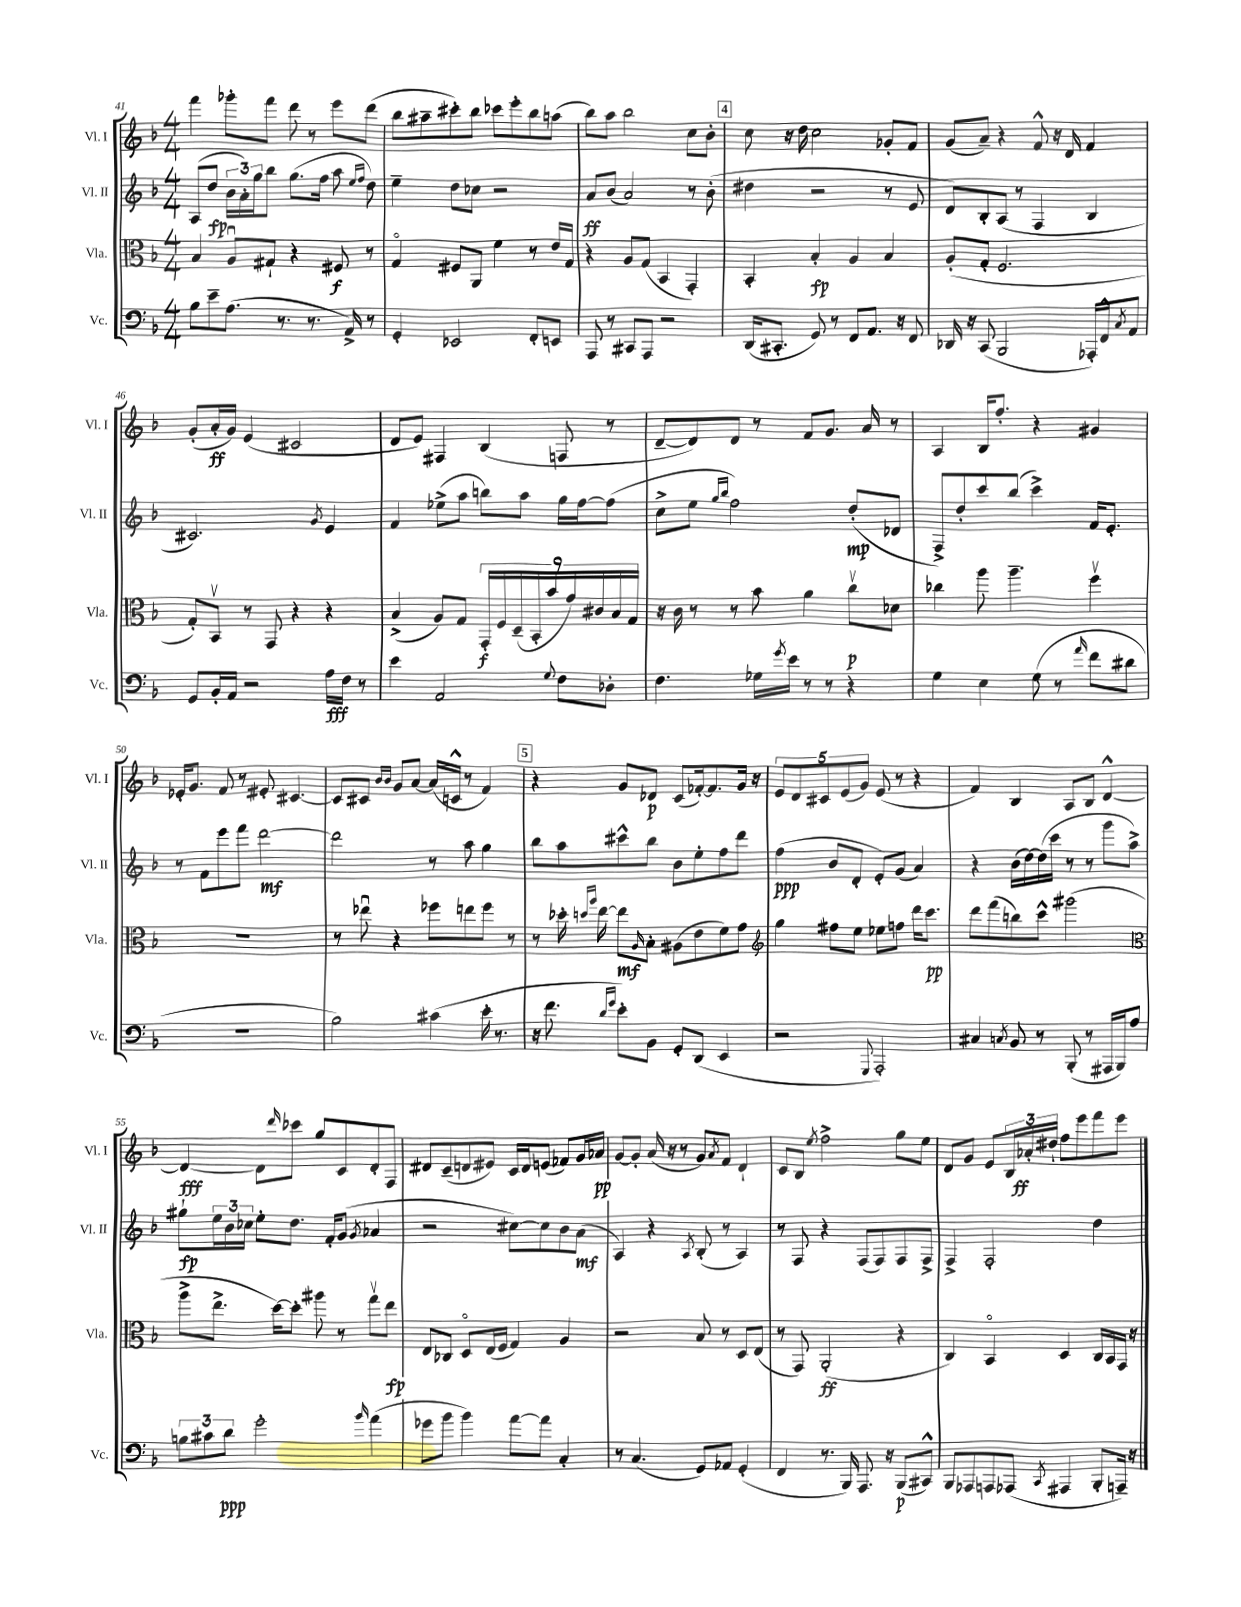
<<
\new StaffGroup <<
\new Staff = "s0" \with { instrumentName = "Vl. I" shortInstrumentName = "Vl. I" } {
    \clef treble \key f \major \numericTimeSignature \time 4/4
    f'''4 ges'''8-. f'''8 d'''8 r8 e'''8 d'''8( |
    bes''8 ais''8-- cis'''8-.) bes''8 ces'''8 e'''8-. bes''8 a''8( |
    bes''8) a''8 bes''2 c''8 bes'8-. |
    \mark \markup { \box "4" } c''8 r16 d''16 c''2 ges'8-. f'8 |
    g'8( a'8--) r4 f'8-^ r16 d'16 f'4 |
    g'8-.( a'16-.\ff g'16) e'4( cis'2 |
    d'8 e'8) fis4 bes4( f8 r8 |
    d'8~-- d'8) d'8 r8 f'8 g'8. a'16 r8 |
    a4 bes16 f''8.-. r4 gis'4 |
    ees'16-. g'8. f'8 r8 eis'8-. cis'4.~ |
    cis'8 cis'8 \grace { bes'16 bes'16 } g'8 a'8~ a'16( c'16-^ r8 f'4) |
    \mark \markup { \box "5" } r4 g'8 des'8\p c'8( fes'16~-.) fes'8. g'16 r16 |
    \tuplet 5/4 { e'8 d'8 cis'8 e'8( g'8) } e'8( r8 r4 |
    f'4) bes4 a8 bes8 d'4~-^ |
    d'4~\fff d'8 \grace { d'''16 } ces'''8 g''8 c'8 d'8-. f8 |
    dis'8 c'8--( d'8 eis'8) c'16 d'16 e'8( fes'8) g'16 aes'16\pp |
    g'8~ g'8-. a'16( r16 r8 g'8) \acciaccatura { a'8 } f'8 d'4-! |
    c'8 bes8 \acciaccatura { e''8 } f''2-> g''8 e''8 |
    d'8 g'8 e'8 \tuplet 3/2 { bes16 aes'16-.\ff dis''16-! } f''8 e'''8 f'''8 e'''8 \bar "|." |
}
\new Staff = "s1" \with { instrumentName = "Vl. II" shortInstrumentName = "Vl. II" } {
    \clef treble \key f \major \numericTimeSignature \time 4/4
    a8( d''8\fp \tuplet 3/2 { bes'16 a'16-.) g''16 } bes''8 g''8.( f''16 a''8 \grace { e''16 f''16 } d''8) |
    e''4-- d''8 ces''8 r2 |
    a'8\ff bes'8( a'2) r8 bes'8-.( |
    \mark \markup { \box "4" } dis''4 r2 r8 e'8 |
    d'8) bes8-. a8( r8 f4 bes4 |
    cis'2.) \acciaccatura { g'8 } e'4 |
    f'4 ees''8->( a''8 b''8) a''8 g''16 f''16~ f''8( |
    c''8-> e''8 \grace { g''16 bes''16 } f''2) d''8-.\mp( des'8 |
    f8->) d''8-. c'''8 bes''8( c'''4->) f'16 e'8.-. |
    r8 f'8 e'''8 f'''8 d'''2~\mf |
    d'''2 r8 a''8 g''4 |
    \mark \markup { \box "5" } bes''8 a''8 cis'''8-^ bes''8 bes'8 e''8-. f''8 d'''8 |
    f''4\ppp( bes'8 d'8-. e'8-.) g'8( a'4) |
    r4 bes'16( d''16~) d''16( c'''16 r8 r8 g'''8 a''8->) |
    gis''8-!\fp \tuplet 3/2 { e''16 bes'16 ces''16 } e''8-. d''8. f'16-. g'8( \acciaccatura { g'8 } aes'4 |
    r2 cis''8~) cis''8 bes'8 a'8\mf( |
    a4) r4 \acciaccatura { a8 } bes8-.( r8 a4) |
    r8 f8 r4 f8( f8) f8 f8-> |
    f4-> f2-. d''4 \bar "|." |
}
\new Staff = "s2" \with { instrumentName = "Vla." shortInstrumentName = "Vla." } {
    \clef alto \key f \major \numericTimeSignature \time 4/4
    bes4 a8\downbow gis8-! r4 fis8\f r8 |
    g4\flageolet fis8 a,8 f'4 r8 e'16 g16 |
    r4 a8 g8( bes,4 g,4-.) |
    \mark \markup { \box "4" } bes,4-. bes4-.\fp a4 bes4 |
    a8-.( g8-. f2. |
    g8-.) bes,8\upbow r8 g,8 r4 r4 |
    bes4->( a8) g8 \tuplet 9/8 { g,16-.\f f16 d16--( bes,16-. bes'16 g'16) cis'16 bes16 g16 } |
    r16 c'16 r8 r8 bes'8 a'4 c''8\upbow\p des'8 |
    ces''4 a''8 a''4.-- f''4\upbow |
    R1 |
    r8 ees''8\downbow r4 fes''8 e''8 fes''8 r8 |
    \mark \markup { \box "5" } r8 des''16-. \grace { d''16 a''16 } e''16~ e''8\mf \grace { a16 } bes8-. ais8( e'8 f'8) g'8 |
    \clef treble g''4 fis''8 e''8 ees''8 f''8 d'''16 c'''8.\pp |
    d'''8 f'''8( b''8) c'''8-^ gis'''2( |
    \clef alto a''8-> e''8.-> d''16~) d''8-. ais''8 r8 g''8\upbow e''8\fp |
    e8 ces8 d8\flageolet e16( f16 g4) a4 |
    r2 bes8 r8 d8 e8( |
    r8 g,8) a,2-.\ff( r4 |
    c4) bes,4\flageolet d4 c16 bes,16 g,16 r16 \bar "|." |
}
\new Staff = "s3" \with { instrumentName = "Vc." shortInstrumentName = "Vc." } {
    \clef bass \key f \major \numericTimeSignature \time 4/4
    bes8 e'8-- a8.( r8. r8. a,16->) r8 |
    g,4-. ees,2 f,8-. e,8 |
    a,,8 r8 cis,8 a,,8 r2 |
    \mark \markup { \box "4" } d,16( cis,8.-. g,8) r8 f,8 a,8. r16 f,8 |
    des,16 r16 c,8( bes,,2 aes,,16-.) f,16-^ \acciaccatura { c8 } a,8 |
    g,8 bes,16-. a,16 r2 a16\fff f16 r8 |
    e'4 a,2 \appoggiatura { g8 } f8 des8-. |
    f4. ges16 \acciaccatura { g'8 } e'16 r8 r8 r4 |
    g4 e4 g8( r8 \grace { a'16 } f'8 dis'8 |
    R1 |
    bes2) cis'4( e'16-. r8. |
    \mark \markup { \box "5" } r16 f'8. \grace { d'16 g'16 } e'8-.) bes,8 g,8-. d,8( e,4 |
    r2 \appoggiatura { g,,8 } a,,2-.) |
    cis4 \acciaccatura { c8 } bes,8 r8 bes,,8-.( r8 ais,,16 bes,,16) a8 |
    \tuplet 3/2 { b8 cis'8 d'8\ppp } g'2-. \grace { bes'16 } a'4( |
    ges'8 bes'8 bes'4) a'8~ a'8 c4-. |
    r8 c4.( g,8) aes,8 g,4-.( |
    f,4 r8. bes,,16) a,,8. r16 bes,,8\p( cis,8-^) |
    bes,,8 aes,,8 a,,8 aes,,8( \acciaccatura { c,8 } ais,,4 bes,,8-. a,,16--) r16 \bar "|." |
}
>>
>>
\layout { \context { \Score currentBarNumber = #41 } }
